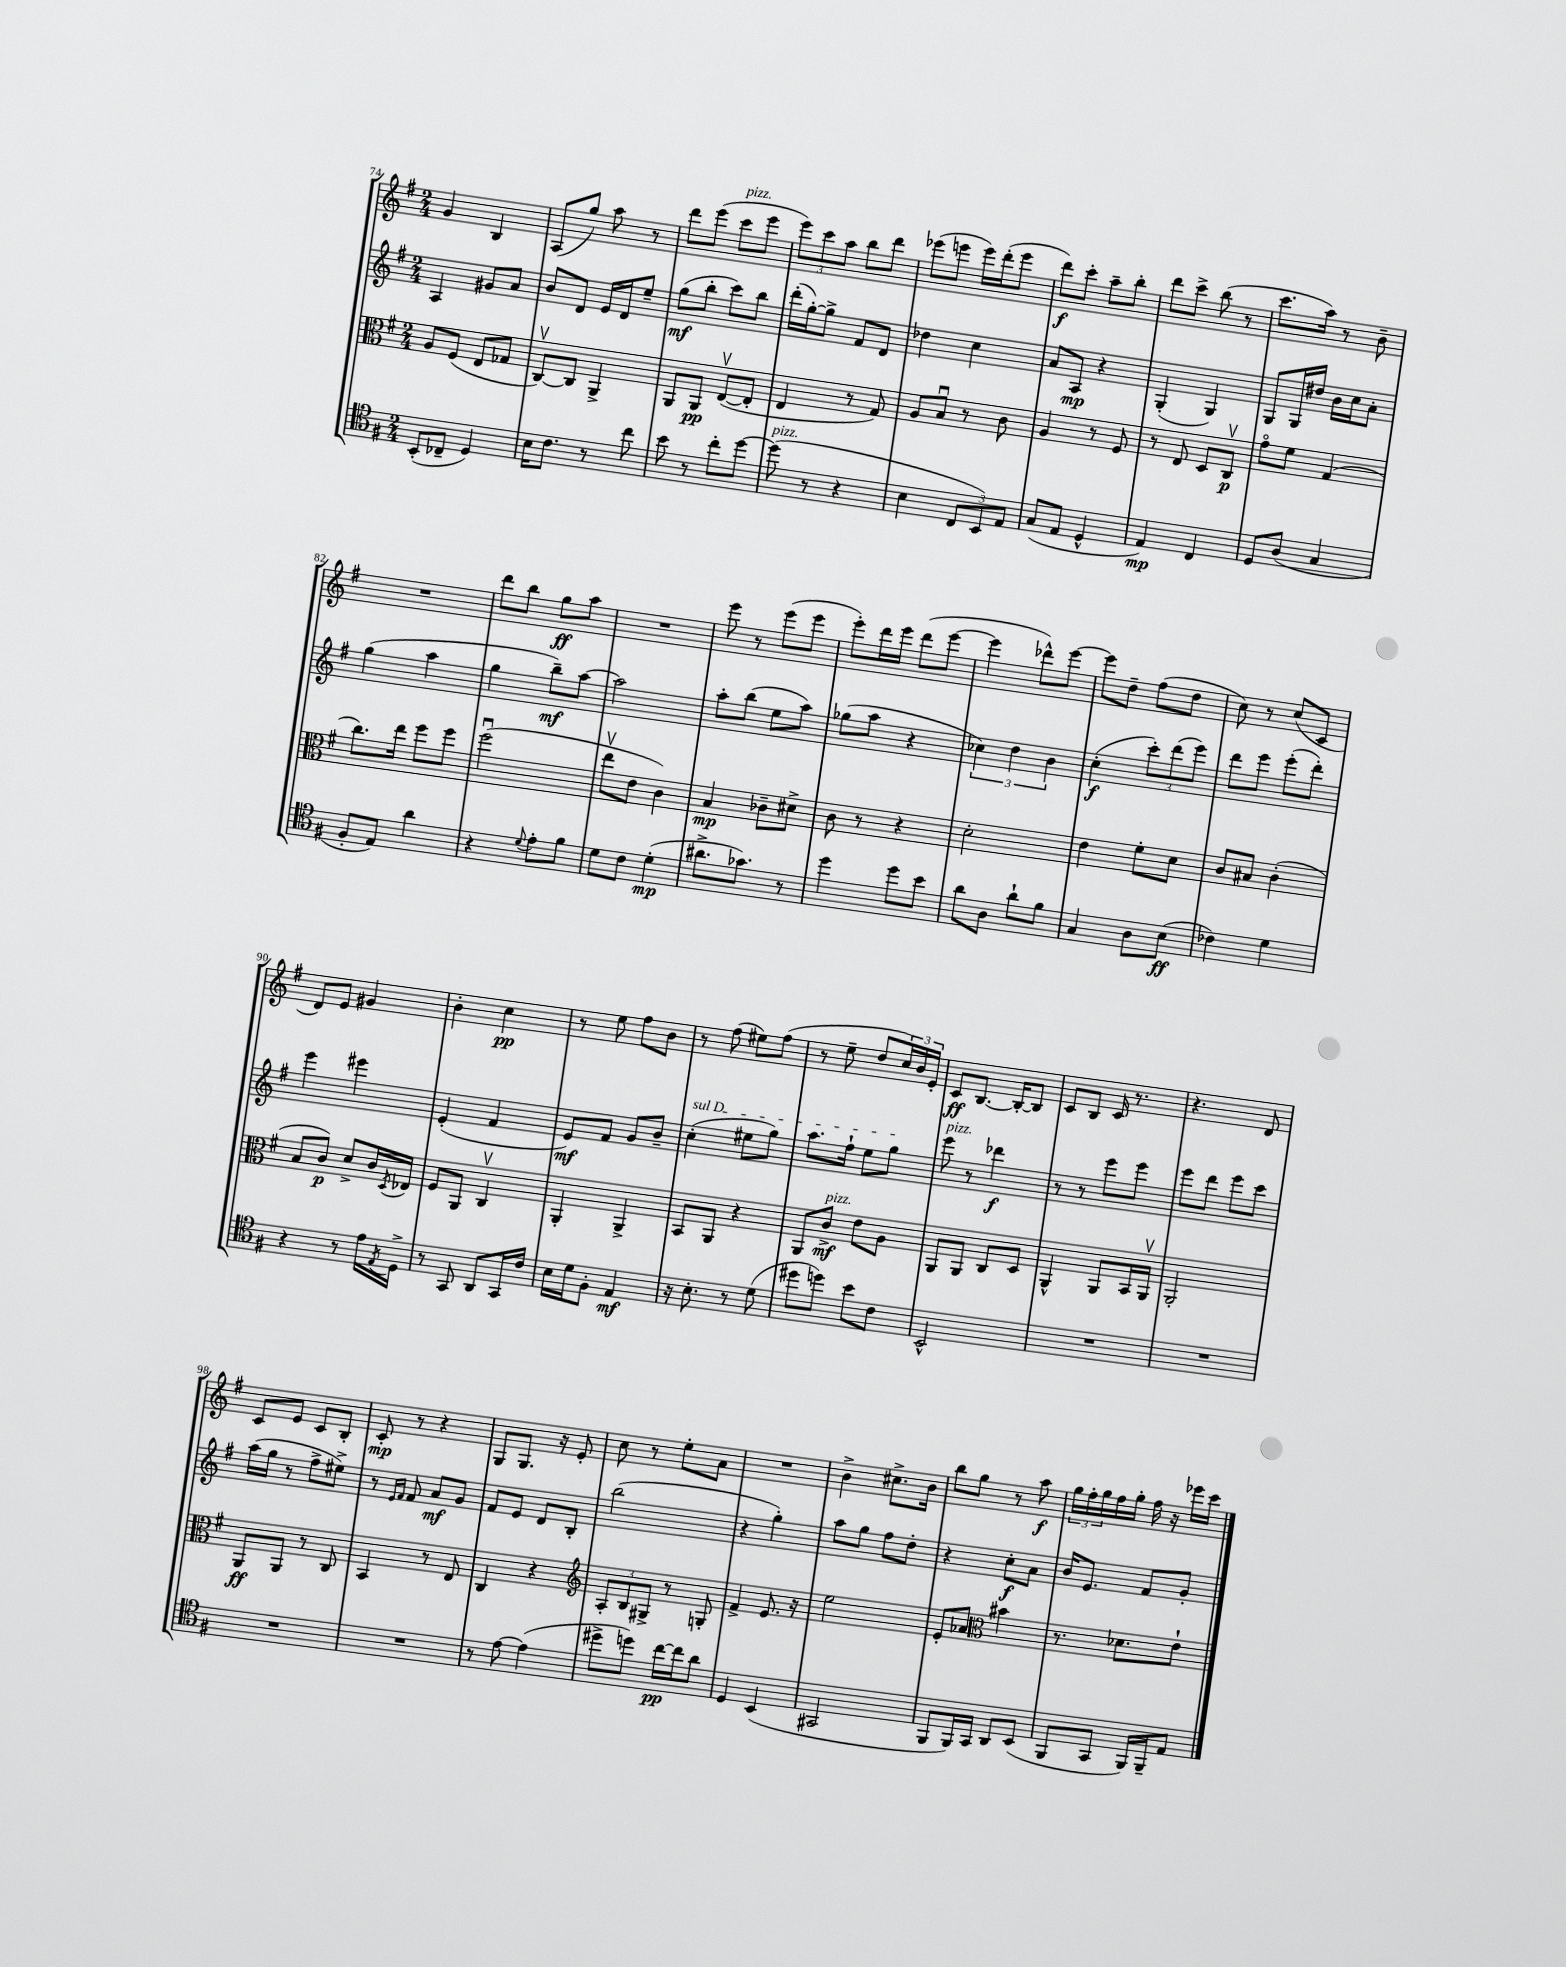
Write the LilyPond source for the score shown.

<<
\new StaffGroup <<
\new Staff = "s0" {
    \clef treble \key g \major \numericTimeSignature \time 2/4
    g'4 b4 |
    a8( g''8) a''8 r8 |
    d'''8 e'''8( c'''8^\markup { \italic "pizz." } e'''8 |
    \tuplet 3/2 { e'''8) c'''8 a''8 } b''8 d'''8 |
    ees'''8( e'''8 e'''16) d'''16-.( e'''8 |
    d'''8\f) c'''8-. a''8-- b''8-. |
    d'''8 c'''8-> b''8( r8 |
    c'''8. a''16) r8 b'8-- |
    R2 |
    d'''8 b''8 g''8\ff a''8 |
    R2 |
    e'''8 r8 e'''8( e'''8 |
    e'''8-.) d'''16 e'''16 d'''8( e'''8~ |
    e'''4 des'''8-^) e'''8~ |
    e'''8 d''8-- fis''8( d''8 |
    c''8) r8 c''8( c'8 |
    d'8) e'8 gis'4 |
    b'4-. c''4\pp |
    r8 e''8 fis''8 b'8 |
    r8 fis''8( eis''8) fis''8( |
    r8 e''8-- d''8 \tuplet 3/2 { c''16) b'16 e'16-. } |
    c'8\ff b8.~ b16~-. b8 |
    c'8 b8 c'16 r8. |
    r4. d'8 |
    c'8 e'8 c'8 b8-. |
    c'8-.\mp r8 r4 |
    g8 g8. r16 e'8-. |
    c''8 r8 e''8-. a'8 |
    R2 |
    b'4-> cis''8.-> b'16 |
    b''8 g''8 r8 a''8\f |
    \tuplet 3/2 { g''16 fis''16-. g''16 } fis''16 g''16-. fis''16 r16 ees'''16 c'''16 \bar "|." |
}
\new Staff = "s1" {
    \clef treble \key g \major \numericTimeSignature \time 2/4
    a4 gis'8 a'8 |
    b'8 d'8 e'16 d'16 e''8-- |
    g''8\mf( b''8-. c'''8) b''8 |
    d'''16-.( g''16~-.) g''8-> fis'8 d'8 |
    des''4 c''4 |
    a'8 a8\mp r4 |
    g4-.( g4) |
    g8 g16 dis''16 b'16 c''16 a'8-. |
    g''4( a''4 |
    g''4 b''8--\mf) a''8~ |
    a''2 |
    a''8-. b''8( e''8 a''8) |
    ges''8( a''8 r4 |
    \tuplet 3/2 { ces''4) d''4 b'4 } |
    c''4-.\f( \tuplet 3/2 { c'''8-.) d'''8( e'''8) } |
    d'''8 e'''8 e'''8-.( d'''8-.) |
    e'''4 eis'''4 |
    e'4-.( fis'4 |
    e'8\mf) fis'8 g'8 b'8-- |
    \once \override TextSpanner.bound-details.left.text = \markup { \italic "sul D" } c''4-.\startTextSpan( eis''8 g''8) |
    a''8. fis''16-! e''8 g''8\stopTextSpan |
    e'''8^\markup { \italic "pizz." } r8 des'''4\f |
    r8 r8 e'''8 e'''8 |
    e'''8 d'''8 e'''8 c'''8 |
    a''16( g''16 r8 fis''8-> eis''8->) |
    r8 \grace { e'16 fis'16 } fis'8 a'8\mf g'8 |
    fis'8 e'8 d'8 b8-. |
    b''2( |
    r4 g''4-.) |
    a''8 g''8 fis''8 d''8-. |
    r4 c''8-.\f a'8 |
    b'16 e'8. fis'8 g'8-. \bar "|." |
}
\new Staff = "s2" {
    \clef alto \key g \major \numericTimeSignature \time 2/4
    a8 fis8( e8 ges8 |
    c8~\upbow) c8 a,4-> |
    a,8 a,8\pp e8~\upbow( e8-. |
    e4 r8 g8) |
    a8 b8\downbow r8 c'8 |
    a4 r8 fis8 |
    r8 e8 d8 c8\upbow\p |
    g'8\flageolet fis'8 g4( |
    c''8.) e''16 fis''8 fis''8 |
    fis''2\downbow( |
    e''8\upbow e'8 c'4) |
    b4\mp ces'8-- dis'8-> |
    c'8 r8 r4 |
    d'2-. |
    e'4 fis'8-. d'8 |
    c'8 bis8 c'4-.( |
    b8 c'8\p) d'8-> c'16 \acciaccatura { d8 } ees16 |
    fis8 a,8 c4\upbow |
    a,4-. a,4-> |
    b,8 a,8 r4 |
    a,8 c'8->\mf^\markup { \italic "pizz." } e'8 a8 |
    a,8 a,8 c8 d8 |
    a,4-^ a,8 b,16 a,16\upbow |
    a,2-. |
    a,8\ff a,8 r8 c8 |
    b,4 r8 e8 |
    c4 r4 |
    \clef treble \tuplet 3/2 { a8-. b8 gis8-> } r8 g8-. |
    fis'4-> e'8. r16 |
    e''2 |
    e'8-. aes'8 \clef alto bis'4 |
    r8. des'8. e'8-! \bar "|." |
}
\new Staff = "s3" {
    \clef tenor \key g \major \numericTimeSignature \time 2/4
    b,8-.( ces8-- d4) |
    b16 c'8. r8 c''8 |
    b'8 r8 c''8-. d''8~ |
    d''8^\markup { \italic "pizz." }( r8 r4 |
    b4 \tuplet 3/2 { c8 b,8) e8 } |
    g8( e8 d4-^ |
    e4\mp) c4 |
    d8 a8( g4 |
    fis8-. e8) a'4 |
    r4 \appoggiatura { d'8 } e'8-. fis'8 |
    d'8 c'8 d'4-.\mp( |
    ais'8.-> ges'8.) r8 |
    d''4 d''8 b'8 |
    a'8 a8 a'8-! fis'8 |
    g4 a8 b8\ff( |
    ces'4) d'4 |
    r4 r8 e'16 \acciaccatura { e8 } d16-> |
    r8 g,8 a,8 g,16 c'16 |
    b16 d'16 fis8-. e4\mf |
    r16 b8.-. r8 d'8( |
    dis''8 d''8) b'8 c'8 |
    b,2-^ |
    R2 |
    R2 |
    R2 |
    R2 |
    r8 e'8~ e'4( |
    dis''8-> d''8) c''16~\pp c''16 a'8 |
    d4 b,4( |
    gis,2 |
    fis,8 fis,16) g,16 a,8 b,8( |
    fis,8 g,8 fis,16) fis,16-- e8 \bar "|." |
}
>>
>>
\layout { \context { \Score currentBarNumber = #74 } }
